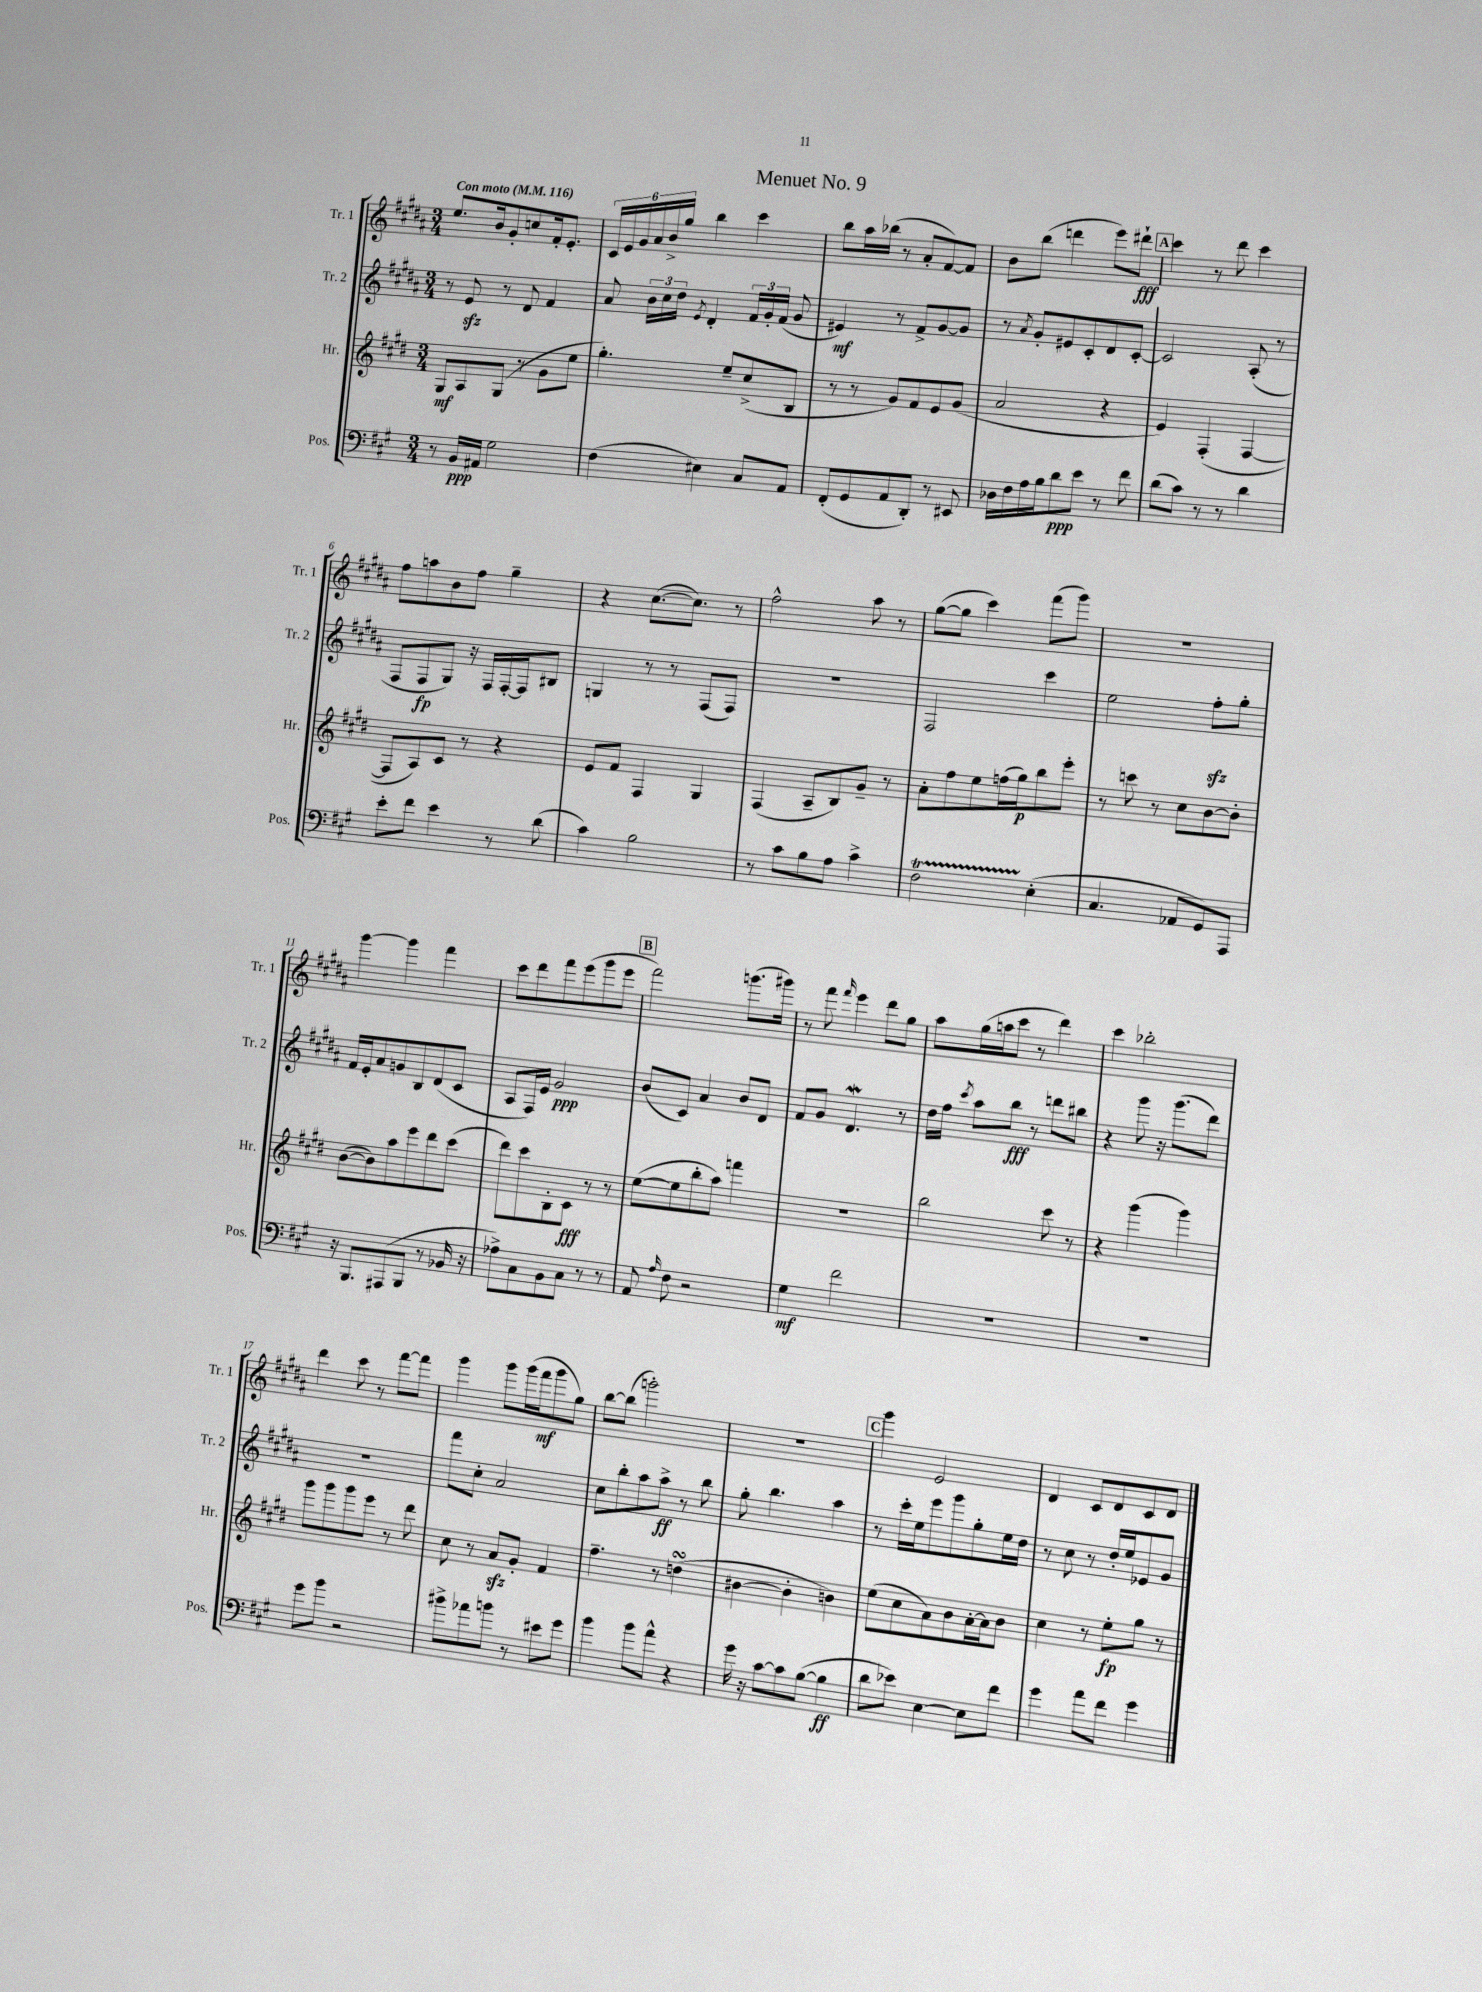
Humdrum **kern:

**kern	**kern	**kern	**kern
*staff4	*staff3	*staff2	*staff1
*clefF4	*clefG2	*clefG2	*clefG2
*k[f#c#g#]	*k[f#c#g#d#]	*k[f#c#g#d#a#]	*k[f#c#g#d#a#]
*M3/4	*M3/4	*M3/4	*M3/4
*MM116	*MM116	*MM116	*MM116
8r	8G#	8r	8.ee
16BB	8A	8e	.
16AA#	.	.	16b
2G#	(8G#	8r	8g#'
.	8r	8d#	8cc
.	8g#	4f#	16f#'
.	.	.	8.e'
.	8ee	.	.
=	=	=	=
(4F#	4.gg#')	8a#	24c#
.	.	.	24e
.	.	.	24g#
.	.	24b	24a#
.	.	24cc#	24b^
.	.	24dd#	24gg#
.	.	8qe	.
4E#)	.	4d#'	4bb
.	8ee~	.	.
8C#	(8cc#^	24f#	4ccc#
.	.	24g#'	.
.	.	(24f#	.
8AA	8B	8g#	.
=	=	=	=
(8FF#'	8r	4e#)	8bb
8GG#	8r	.	16aa#
.	.	.	(16bb-
8AA	8g#)	8r	8r
8DD')	8f#	8f#^	8a#'
8r	8e	[8g#	[8f#)
8EE#	(8g#	8g#]	8f#]
=	=	=	=
16D-	2a	8r	8b
16F#	.	.	.
.	.	8qa#	.
16A	.	8g#'	(8bb
16B	.	.	.
8d	.	8e#	4ddd
8e	.	8c#'	.
8r	4r	8d#	8eee)
8f#	.	[8c#'	8ddd#`
=	=	=	=
(8d	4e)	2c#]	4ccc#
8c#)	.	.	.
8r	(4F#'	.	8r
8r	.	.	8ddd#
4d	[4F#	(8A#'	4ccc#
.	.	8r	.
=	=	=	=
8e'	8F#]	8F#	8ff#
8f#	8A)	8F#	8aa
4e	8c#	8G#)	8b
.	8r	16r	8ff#
.	.	16F#	.
8r	4r	[16F#'	4gg#~
.	.	16F#]	.
(8d	.	8B#	.
=	=	=	=
4c#)	8e	4G	4r
.	8f#	.	.
2B	4F#	8r	([8.cc#
.	.	8r	.
.	.	.	8.cc#])
.	4G#	(8F#	.
.	.	8F#)	8r
=	=	=	=
8r	(4F#	2.r	2ff#^^
8c#	.	.	.
8B	8A~	.	.
8A	8B)	.	.
4c#^	8g#~	.	8aa#
.	8r	.	8r
=	=	=	=
2F#	8a'	2F#	([8gg#
.	8ff#	.	8gg#]
.	8ee	.	4ccc#)
.	(16ff	.	.
.	16gg#)	.	.
(4E'	8bb	4ccc#	(8fff#
.	8eee'	.	8ggg#)
=	=	=	=
4.C#	8r	2ee	2.r
.	8ccc	.	.
.	8r	.	.
8AA-	8cc#	.	.
8GG#)	[8b	8ff#'	.
8AAA	8b']	8gg#'	.
=	=	=	=
16r	([8b	16f#	[4ggg#
8.BBB	.	16e'	.
.	8b])	8a#	.
(8AAA#	8aa	8g	4ggg#]
8BBB	8eee	8B	.
8r	8ddd#	(8d#	4fff#
16BB-	(8ccc#	8c#	.
16r	.	.	.
=	=	=	=
8A-^)	8ddd#)	8A#	8ccc#
8C#	8ccc#	16F#)	8ddd#
.	.	16e	.
8BB	8B'	2g#	8fff#
8C#	8c#	.	(8eee
8r	8r	.	8ggg#
8r	8r	.	8eee
=	=	=	=
8AA	([8ee	(8b	2fff#)
16qqA	.	.	.
8F#	8ee]	8c#)	.
2r	8bb'	4a#	.
.	8aa)	.	.
.	4fff	8b	(8.ggg
.	.	8d#	.
.	.	.	16ggg#)
=	=	=	=
4G#	2.r	8f#	8r
.	.	8g#	8fff#
.	.	.	16qqfff#
2f#	.	4.d#	4eee
.	.	.	8ddd#
.	.	8r	8gg#
=	=	=	=
2.r	2bb	16dd#	8aa#
.	.	16ff#	.
.	.	8qccc#	.
.	.	8aa#	(16gg#
.	.	.	16aa
.	.	8bb	8ccc#
.	.	8r	8r
.	8ccc#	8ddd	4ddd#)
.	8r	8bb#	.
=	=	=	=
2.r	4r	4r	4ccc#
.	(4ggg#	8ggg#	2bb-'
.	.	16r	.
.	.	(8.ggg#	.
.	4ggg#)	.	.
.	.	8ddd#)	.
=	=	=	=
8g#	8ggg#	2.r	4ddd#
8b	8ggg#	.	.
2r	8ggg#	.	8ccc#
.	8eee	.	8r
.	8r	.	[8fff#
.	8ddd#	.	8fff#]
=	=	=	=
8b#^	8cc#	8fff#	4ggg#
8a-	8r	8cc#'	.
8b	8a	2a#	8ggg#
8r	8g#'	.	(16ggg#
.	.	.	16fff#
8e#	4f#	.	8ggg#
8g#	.	.	8gg#)
=	=	=	=
4b	4.ff#~	8cc#	[8bb
.	.	8bb'	(8bb]
8b	.	8aa#	2ggg')
8a^^	8r	8aa#^	.
4r	(4dd	8r	.
.	.	8bb	.
=	=	=	=
16g#	[4b#	8gg#'	2.r
16r	.	.	.
[8c#	.	4.bb	.
8c#]	4b#']	.	.
([8B	.	.	.
4B]	4b)	4aa#	.
=	=	=	=
8d	(8ee	8r	4ggg#
8e-)	8cc#	16ccc#'	.
.	.	16ee	.
[4E	8a)	8eee	2e
.	8b	8ggg#	.
8E]	[16a'	8gg#'	.
.	16a]	.	.
8f#	8b	16ee	.
.	.	16dd#	.
=	=	=	=
4g#	4cc#	8r	4d#
.	.	8cc#	.
8a	8r	8r	8c#
8f#	8ee'	16dd#'	8d#
.	.	16ee	.
4g#	8gg#	8e-	8c#
.	8r	8g#	8d#
==	==	==	==
*-	*-	*-	*-
